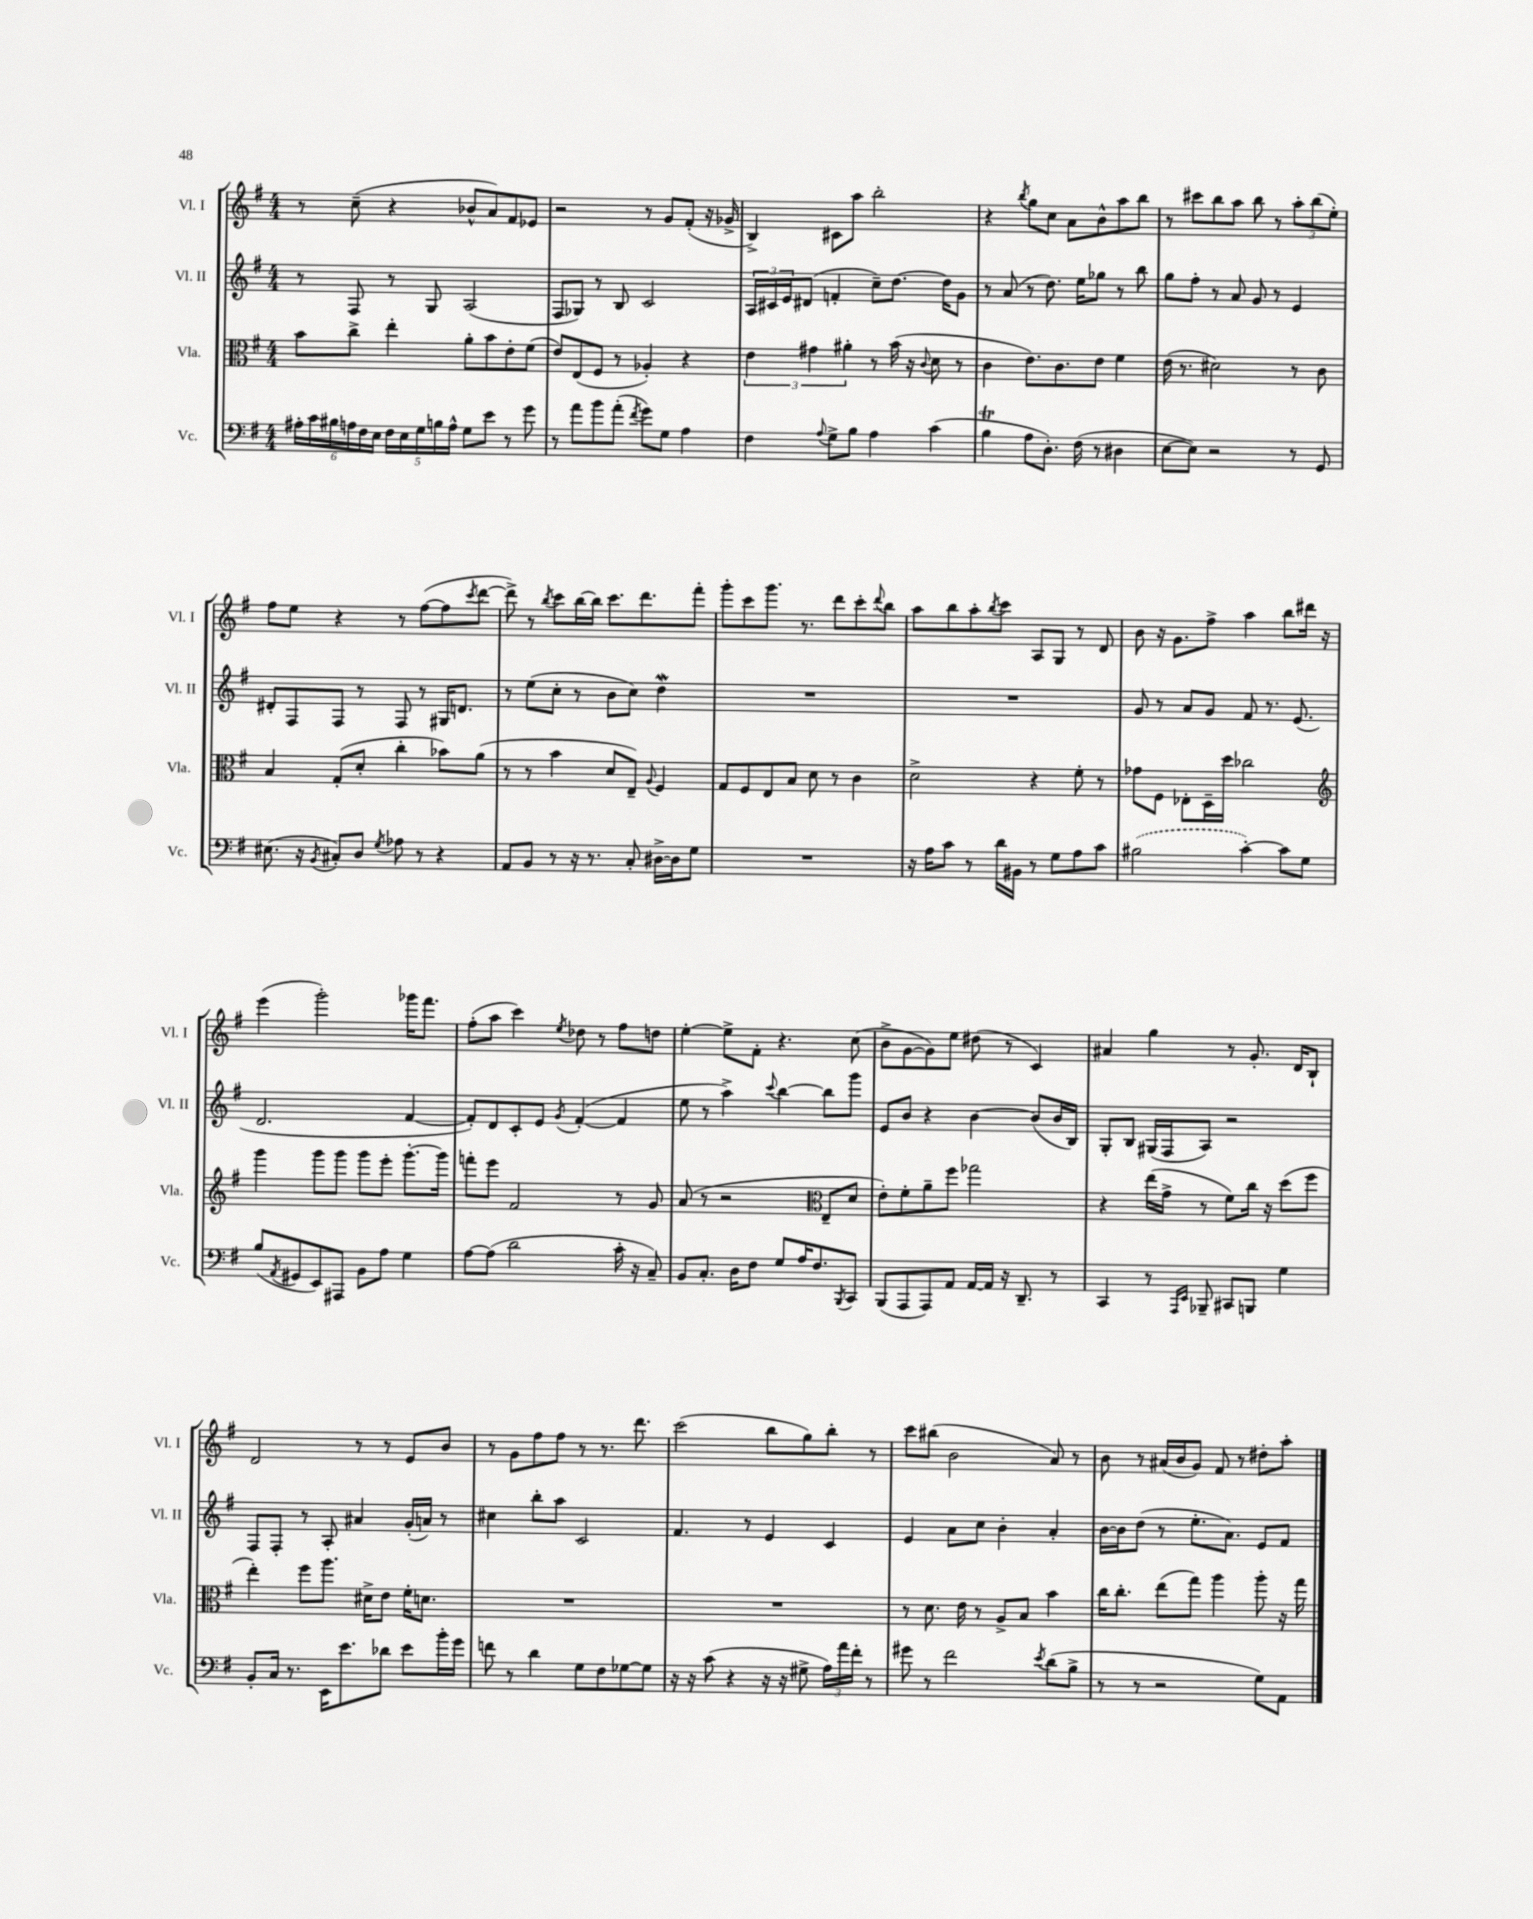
<<
\new StaffGroup <<
\new Staff = "s0" \with { instrumentName = "Vl. I" shortInstrumentName = "Vl. I" } {
    \clef treble \key g \major \numericTimeSignature \time 4/4
    r8 c''8--( r4 bes'8-^ a'8) fis'8 ees'8 |
    r2 r8 g'8 fis'8-.( r16 ges'16-> |
    b4->) cis'8 a''8 b''2-. |
    r4 \acciaccatura { b''8 } g''8 c''8 a'8 b'8-^ a''8 b''8 |
    r8 cis'''8 b''8 a''8 b''8 r8 \tuplet 3/2 { a''8-. b''8( e''8-.) } |
    fis''8 e''8 r4 r8 fis''8~( fis''8 \acciaccatura { c'''8 } d'''8~ |
    d'''8->) r8 \acciaccatura { b''8 } c'''8 b''16~ b''16 c'''8. d'''8. fis'''8-. |
    g'''8-. c'''8 g'''8. r8. d'''8 c'''8-. \appoggiatura { d'''8 } b''8 |
    a''8 b''8 a''8-. \acciaccatura { b''8 } c'''8 a8 g8 r8 d'8 |
    b'8 r16 g'8. fis''8-> a''4 b''8 dis'''16 r16 |
    e'''4( g'''2-.) ges'''16 fis'''8. |
    fis''8-.( a''8 c'''4) \acciaccatura { e''8 } des''8 r8 fis''8 d''8 |
    e''4~-. e''8-> fis'8-. r4. c''8( |
    b'8-> g'8~ g'8) e''8 dis''8( r8 c'4) |
    ais'4 g''4 r8 g'8.-. d'16 b8-! |
    d'2 r8 r8 e'8 b'8 |
    r8 g'8 fis''8 fis''8 r8 r8. d'''8. |
    c'''2( b''8 g''8) b''8-. r8 |
    c'''8 bis''8( b'2 a'8) r8 |
    b'8 r8 ais'16( b'16 g'8) fis'8 r8 dis''8-. a''8-. \bar "|." |
}
\new Staff = "s1" \with { instrumentName = "Vl. II" shortInstrumentName = "Vl. II" } {
    \clef treble \key g \major \numericTimeSignature \time 4/4
    r8 fis8 r8 g8 a2( |
    fis8 ges8) r8 b8 c'2 |
    \tuplet 3/2 { a16 cis'16 e'16 } dis'8( f'4-. c''8--) d''8.~ d''16 g'8 |
    r8 a'8( r8 d''8.) e''16 ges''8 r8 b''8 |
    g''8 fis''8-. r8 a'8 g'8 r8 e'4 |
    dis'8-. fis8 fis8 r8 fis8 r8 gis16 d'8. |
    r8 e''8( c''8-. r8 b'8 c''8) d''4\mordent |
    R1 |
    R1 |
    g'8 r8 a'8 g'8 fis'8 r8. e'8.( |
    d'2. fis'4~ |
    fis'8-.) d'8 c'8-. e'8 \acciaccatura { g'8 } fis'4~-.( fis'4 |
    e''8 r8 a''4->) \appoggiatura { c'''8 } b''4~ b''8 g'''8 |
    e'8 b'8 r4 b'4~ b'8( b'16 b16) |
    g8-. b8 gis16( fis16 a8) r2 |
    fis8 fis8-. r8 a8-. ais'4 g'16-.( a'16) r8 |
    cis''4 b''8-. a''8 c'2 |
    fis'4. r8 e'4 c'4 |
    e'4 a'8 c''8 b'4-. a'4-. |
    b'16~ b'16 d''8( r8 e''8.-. a'8.) e'8 fis'8 \bar "|." |
}
\new Staff = "s2" \with { instrumentName = "Vla." shortInstrumentName = "Vla." } {
    \clef alto \key g \major \numericTimeSignature \time 4/4
    b'8 c''8-> e''4-. a'8-. b'8 e'8-. fis'8( |
    e'8) e8( fis8 r8 aes4-.) r4 |
    \tuplet 3/2 { e'4 gis'4 ais'4-. } r8 b'16( r16 \appoggiatura { c'8 } d'8 r8 |
    c'4 e'8.) c'8. e'8 fis'4 |
    e'16( r8. dis'2) r8 c'8 |
    b4 g8-.( d'8-. c''4-. bes'8) a'8( |
    r8 r8 b'4 d'8 e8--) \appoggiatura { a8 } fis4 |
    g8 fis8 e8 b8 d'8 r8 c'4 |
    d'2-> r4 fis'8-. r8 |
    ges'8 fis8 ees8-. d16-- d''16 ces''2 |
    \clef treble g'''4 g'''8 g'''8 g'''8 e'''8-. g'''8.~-. g'''16 |
    f'''8-. e'''8 fis'2 r8 g'8 |
    a'8( r8 r2 \clef alto e8-- d'8 |
    e'8-.) fis'8-. a'8-- fis''8 ges''2 |
    r4 e''16( g'16-> r8 fis'8) c''16 r16 d''8( fis''8 |
    e''4-.) fis''8 a''8. dis'16-> e'8 fis'16-. d'8. |
    R1 |
    R1 |
    r8 d'8. e'16 r8 a8-> b8 b'4 |
    c''16 c''8.-. e''8( g''8) a''4 a''8-. r16 g''16 \bar "|." |
}
\new Staff = "s3" \with { instrumentName = "Vc." shortInstrumentName = "Vc." } {
    \clef bass \key g \major \numericTimeSignature \time 4/4
    \tuplet 6/4 { ais16-. c'16 bis16 a16 fis16 e16 } \tuplet 5/4 { fis16 e16 g16 b16 a16-^ } g8 e'8 r8 g'8 |
    r8 a'8 b'8 a'8-.( \acciaccatura { fis'8 } g'8) g8 a4 |
    fis4 \appoggiatura { a8 } g8-> b8 a4 c'4( |
    b4\trill a8 d8.-.) fis16( r8 dis4 |
    e8~ e8) r2 r8 g,8 |
    eis8.( r16 \acciaccatura { b,8 } cis8-.) d8 \acciaccatura { g8 } aes8 r8 r4 |
    a,8 b,8 r8 r16 r8. c8-. dis16~-> dis16 g8 |
    R1 |
    r16 a16 c'8 r8 d'16 bis,16 r8 g8 a8 c'8 |
    \once \slurDashed bis2( c'4~-.) c'8 g8 |
    b8( \acciaccatura { a,8 } gis,8 e,8) ais,,8 b,8 a8 g4 |
    a8~ a8( d'2 c'16-. r16 c8--) |
    b,8 c8.-. d16 fis8 g8 a16 fis8. \acciaccatura { b,,8 } c,8 |
    b,,8( a,,8 a,,8) a,8 a,16~ a,16 r16 d,8.-- r8 |
    c,4 r8 \grace { a,,16 e,16 } bes,,8-- cis,8 b,,8 g4 |
    b,8-. c16 r8. e,16 e'8. des'8 e'8 b'16-. g'16 |
    f'8 r8 d'4 g8 fis8 ges8~ ges8 |
    r16 r16 c'8( r4 r16 r16 gis8-> \tuplet 3/2 { a16) a'16 fis'16-. } r8 |
    gis'8 r8 fis'2 \acciaccatura { e'8 } d'8( b8-> |
    r8 r8 r2 g8) a,8 \bar "|." |
}
>>
>>
\layout { \context { \Score \remove "Bar_number_engraver" } }
